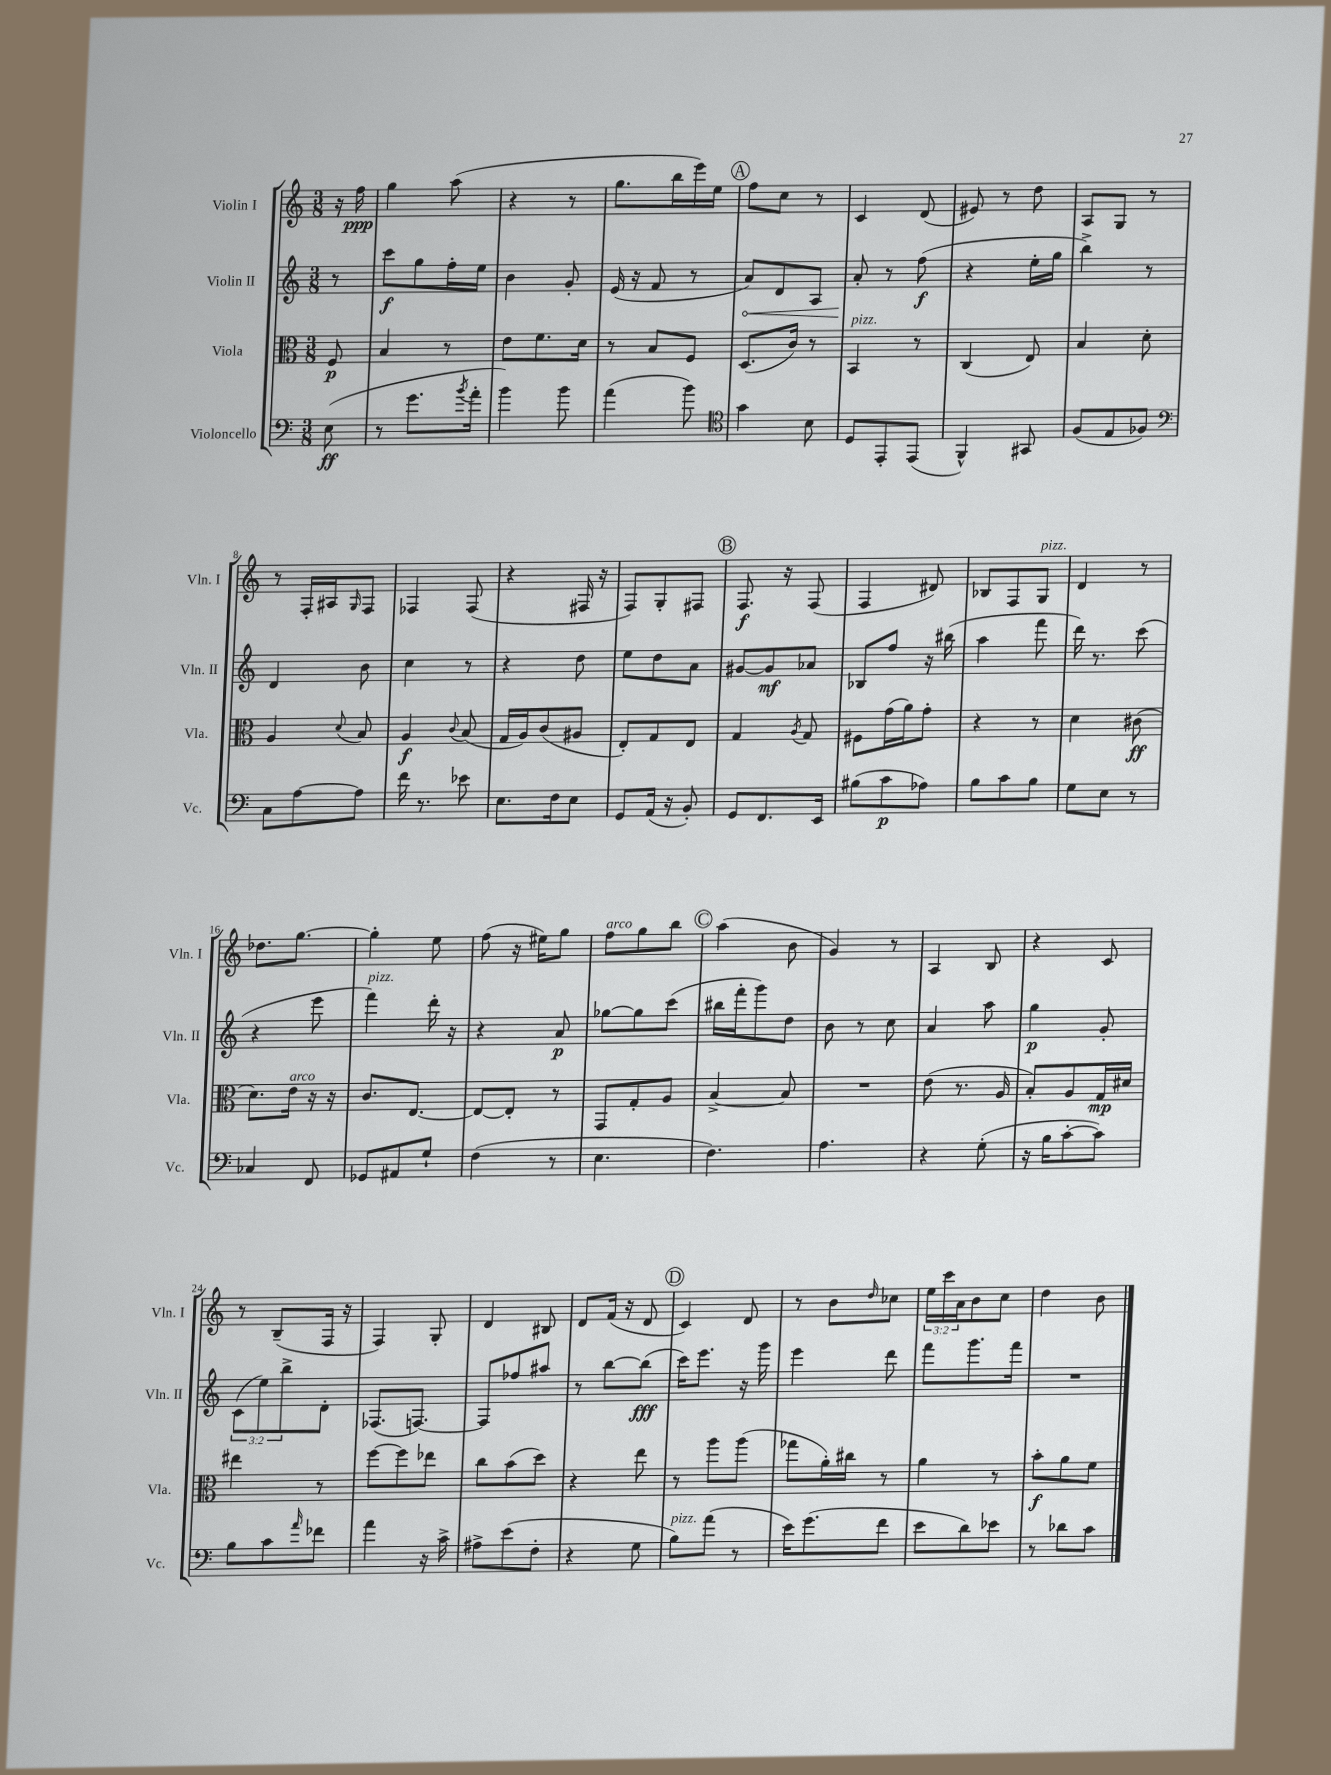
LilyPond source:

<<
\new StaffGroup <<
\new Staff = "s0" \with { instrumentName = "Violin I" shortInstrumentName = "Vln. I" } {
    \clef treble \key c \major \numericTimeSignature \time 3/8 \override Staff.TupletNumber.text = #tuplet-number::calc-fraction-text \partial 8
    r16 f''16\ppp |
    g''4 a''8( |
    r4 r8 |
    g''8. b''16 e'''16) e''16 |
    \mark \markup { \circle "A" } f''8 c''8 r8 |
    c'4 d'8( |
    eis'8) r8 d''8 |
    a8 g8 r8 |
    r8 f16-. ais16 \grace { g16 } f8 |
    fes4 fes8( |
    r4 fis16 r16 |
    f8) g8-. fis8 |
    \mark \markup { \circle "B" } f8.\f r16 f8( |
    f4 dis'8) |
    bes8 f8 g8^\markup { \italic "pizz." } |
    d'4 r8 |
    des''8. g''8.~ |
    g''4-. e''8 |
    f''8( r16 eis''16) g''8 |
    f''8^\markup { \italic "arco" } g''8 b''8 |
    \mark \markup { \circle "C" } a''4( b'8 |
    g'4) r8 |
    a4 b8 |
    r4 c'8 |
    r8 b8--( f16 r16 |
    f4) g8-. |
    d'4 bis8 |
    d'8 f'16( r16 d'8 |
    \mark \markup { \circle "D" } c'4) d'8 |
    r8 b'8 \grace { d''16 } ces''8 |
    \tuplet 3/2 { e''16 c'''16 a'16 } b'8 c''8 |
    d''4 b'8 \bar "|." |
}
\new Staff = "s1" \with { instrumentName = "Violin II" shortInstrumentName = "Vln. II" } {
    \clef treble \key c \major \numericTimeSignature \time 3/8 \override Staff.TupletNumber.text = #tuplet-number::calc-fraction-text \partial 8
    r8 |
    c'''8\f g''8 f''16-. e''16 |
    b'4 g'8-. |
    e'16( r16 f'8 r8 |
    \mark \markup { \circle "A" } \once \override Hairpin.circled-tip = ##t a'8\<) d'8 a8 |
    a'8-.\! r8 f''8\f( |
    r4 e''16-. g''16 |
    b''4->) r8 |
    d'4 b'8 |
    c''4 r8 |
    r4 d''8 |
    e''8 d''8 a'8 |
    \mark \markup { \circle "B" } gis'8~ gis'8\mf aes'8 |
    bes8 f''8 r16 bis''16( |
    a''4 f'''8 |
    d'''16) r8. c'''8( |
    r4 e'''8 |
    f'''4^\markup { \italic "pizz." }) d'''16-. r16 |
    r4 a'8\p |
    ges''8~ ges''8 c'''8( |
    \mark \markup { \circle "C" } bis''16 f'''16-. g'''8) d''8 |
    b'8 r8 c''8 |
    a'4 a''8 |
    g''4\p g'8-. |
    \tuplet 3/2 { c'8( e''8) b''8-> } d'8-. |
    fes8.( f8.~) |
    f8 fes''8 ais''8 |
    r8 b''8~ b''8\fff( |
    \mark \markup { \circle "D" } c'''16) e'''8. r16 g'''16 |
    e'''4 d'''8 |
    f'''8 g'''8. f'''16 |
    R4. \bar "|." |
}
\new Staff = "s2" \with { instrumentName = "Viola" shortInstrumentName = "Vla." } {
    \clef alto \key c \major \numericTimeSignature \time 3/8 \partial 8
    f8\p |
    b4 r8 |
    e'8 f'8. d'16 |
    r8 b8 f8 |
    \mark \markup { \circle "A" } d8.( c'16) r8 |
    b,4^\markup { \italic "pizz." } r8 |
    c4( e8) |
    b4 d'8-. |
    a4 \appoggiatura { d'8 } b8 |
    a4\f \appoggiatura { c'8 } b8( |
    g16 a16) c'8( ais8 |
    e8-.) g8 e8 |
    \mark \markup { \circle "B" } g4 \acciaccatura { a8 } g8 |
    fis8 g'16( a'16) g'8-. |
    r4 r8 |
    d'4 cis'8\ff( |
    d'8.) e'16^\markup { \italic "arco" } r16 r16 |
    c'8. e8.~ |
    e8~ e8-. r8 |
    g,8 g8-. a8 |
    \mark \markup { \circle "C" } b4~-> b8 |
    R4. |
    e'8( r8. a16 |
    b8-.) a8 g16\mp dis'16 |
    eis''4 r8 |
    f''8~ f''8 ees''8 |
    c''8 b'8( d''8) |
    r4 e''8 |
    \mark \markup { \circle "D" } r8 a''8 a''8( |
    ges''8 a'16-.) cis''16 r8 |
    a'4 r8 |
    b'8-.\f a'8 f'8 \bar "|." |
}
\new Staff = "s3" \with { instrumentName = "Violoncello" shortInstrumentName = "Vc." } {
    \clef bass \key c \major \numericTimeSignature \time 3/8 \partial 8
    e8\ff( |
    r8 g'8. \acciaccatura { b'8 } a'16-. |
    b'4) b'8 |
    a'4( b'8) |
    \mark \markup { \circle "A" } \clef tenor g'4 b8 |
    d8 e,8-. e,8( |
    f,4-^) gis,8 |
    f8( e8 fes8) |
    \clef bass c8 a8~ a8 |
    f'16 r8. ees'8 |
    e8. f16 e8 |
    g,8 a,16( r16 b,8-.) |
    \mark \markup { \circle "B" } g,8 f,8. e,16 |
    bis8( c'8\p aes8) |
    b8 c'8 b8 |
    g8 e8 r8 |
    ces4 f,8 |
    ges,8 ais,8 g8-! |
    f4( r8 |
    e4. |
    \mark \markup { \circle "C" } f4.) |
    a4. |
    r4 g8-.( |
    r16 b16 c'8~-. c'8) |
    b8 c'8 \grace { a'16 } fes'8 |
    a'4 r16 c'16-> |
    ais8-> e'8( f8-. |
    r4 g8 |
    \mark \markup { \circle "D" } b8^\markup { \italic "pizz." }) a'8( r8 |
    e'16) g'8.( f'8 |
    e'8 d'8) ees'8 |
    r8 des'8 c'8 \bar "|." |
}
>>
>>
